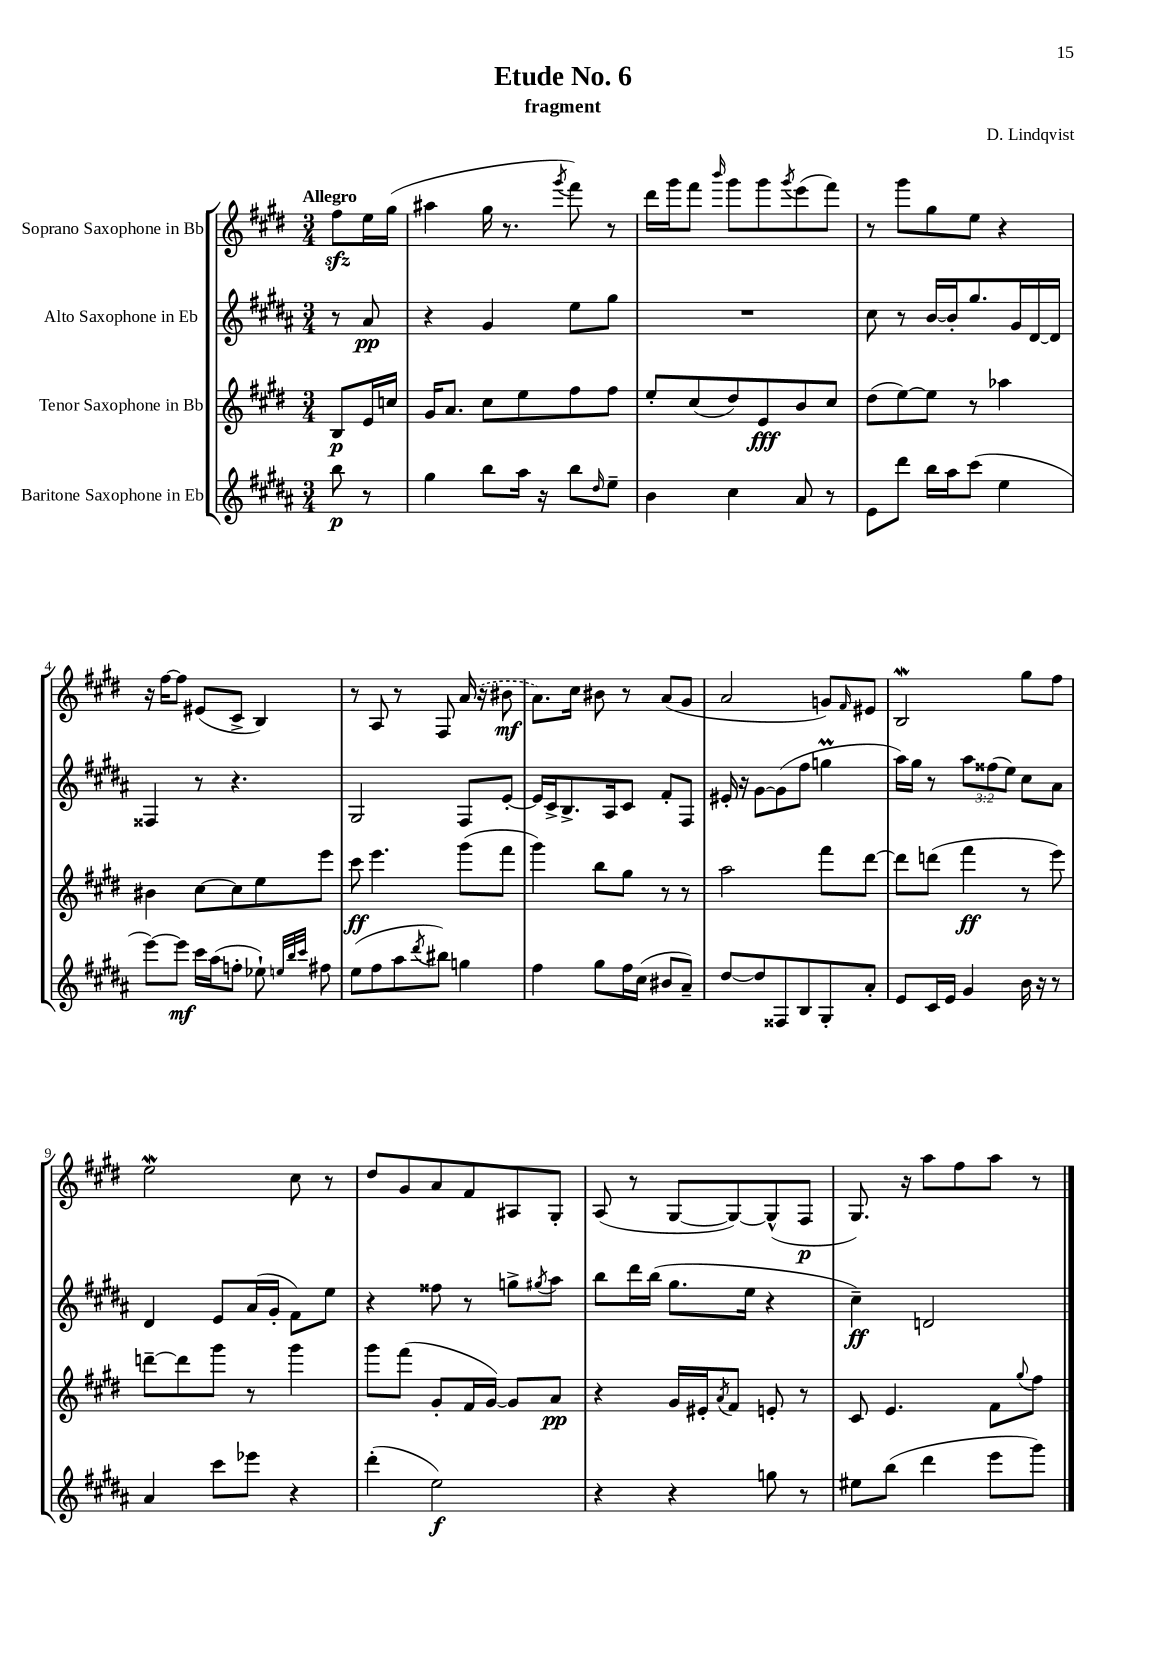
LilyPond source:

\header { title = "Etude No. 6" composer = "D. Lindqvist" subtitle = "fragment" }
<<
\new StaffGroup <<
\new Staff = "s0" \with { instrumentName = "Soprano Saxophone in Bb" } {
    \clef treble \key e \major \numericTimeSignature \time 3/4 \partial 4 \tempo "Allegro"
    fis''8\sfz e''16 gis''16( |
    ais''4 gis''16 r8. \acciaccatura { gis'''8 } fis'''8) r8 |
    dis'''16 gis'''16 fis'''8 \grace { b'''16 } gis'''8 gis'''8 \acciaccatura { gis'''8 } e'''8( fis'''8) |
    r8 gis'''8 gis''8 e''8 r4 |
    r16 fis''16~ fis''8 eis'8( cis'8-> b4) |
    r8 a8 r8 fis8 \once \slurDashed a'16( r16 bis'8\mf |
    a'8.) cis''16 bis'8 r8 a'8( gis'8 |
    a'2 g'8) \grace { fis'16 } eis'8 |
    b2\mordent gis''8 fis''8 |
    e''2\mordent cis''8 r8 |
    dis''8 gis'8 a'8 fis'8 ais8 gis8-. |
    a8( r8 gis8~ gis8~) gis8-^( fis8\p |
    gis8.) r16 a''8 fis''8 a''8 r8 \bar "|." |
}
\new Staff = "s1" \with { instrumentName = "Alto Saxophone in Eb" } {
    \clef treble \key b \major \numericTimeSignature \time 3/4 \override Staff.TupletNumber.text = #tuplet-number::calc-fraction-text \partial 4
    r8 ais'8\pp |
    r4 gis'4 e''8 gis''8 |
    R2. |
    cis''8 r8 b'16~ b'16-. gis''8. gis'16 dis'16~ dis'16 |
    fisis4 r8 r4. |
    gis2 fis8 e'8~-. |
    e'16 cis'16-> b8.-> ais16 cis'8 fis'8-. fis8 |
    eis'16-. r16 gis'8~ gis'8( fis''8 g''4\prall |
    ais''16) gis''16 r8 \tuplet 3/2 { ais''8 fisis''8( e''8) } cis''8 ais'8 |
    dis'4 e'8 ais'16( gis'16-. fis'8) e''8 |
    r4 fisis''8 r8 g''8-> \acciaccatura { gis''8 } ais''8 |
    b''8 dis'''16 b''16( gis''8. e''16 r4 |
    cis''4--\ff) d'2 \bar "|." |
}
\new Staff = "s2" \with { instrumentName = "Tenor Saxophone in Bb" } {
    \clef treble \key e \major \numericTimeSignature \time 3/4 \partial 4
    b8\p e'16 c''16 |
    gis'16 a'8. cis''8 e''8 fis''8 fis''8 |
    e''8-. cis''8( dis''8) e'8\fff b'8 cis''8 |
    dis''8( e''8~) e''8 r8 aes''4 |
    bis'4 cis''8~ cis''8 e''8 e'''8 |
    cis'''8\ff e'''4. gis'''8( fis'''8 |
    gis'''4) b''8 gis''8 r8 r8 |
    a''2 fis'''8 dis'''8~ |
    dis'''8 d'''8( fis'''4\ff r8 e'''8) |
    d'''8~-- d'''8 gis'''8 r8 gis'''4 |
    gis'''8 fis'''8( gis'8-. fis'16 gis'16~) gis'8 a'8\pp |
    r4 gis'16 eis'16-. \acciaccatura { a'8 } fis'8 e'8-. r8 |
    cis'8 e'4. fis'8 \appoggiatura { gis''8 } fis''8 \bar "|." |
}
\new Staff = "s3" \with { instrumentName = "Baritone Saxophone in Eb" } {
    \clef treble \key b \major \numericTimeSignature \time 3/4 \partial 4
    b''8\p r8 |
    gis''4 b''8 ais''16 r16 b''8 \grace { dis''16 } e''8-- |
    b'4 cis''4 ais'8 r8 |
    e'8 dis'''8 b''16 ais''16 cis'''8( e''4 |
    e'''8~) e'''8\mf cis'''16 ais''16( f''8-. ees''8-!) \grace { e''32 b''32 cis'''32 } fis''8 |
    e''8( fis''8 ais''8 \acciaccatura { dis'''8 } bis''8) g''4 |
    fis''4 gis''8 fis''16 cis''16( bis'8 ais'8--) |
    dis''8~ dis''8 fisis8 b8 gis8-. ais'8-. |
    e'8 cis'16 e'16 gis'4 b'16 r16 r8 |
    ais'4 cis'''8 ees'''8 r4 |
    dis'''4-.( e''2\f) |
    r4 r4 g''8 r8 |
    eis''8 b''8( dis'''4 e'''8 gis'''8) \bar "|." |
}
>>
>>
